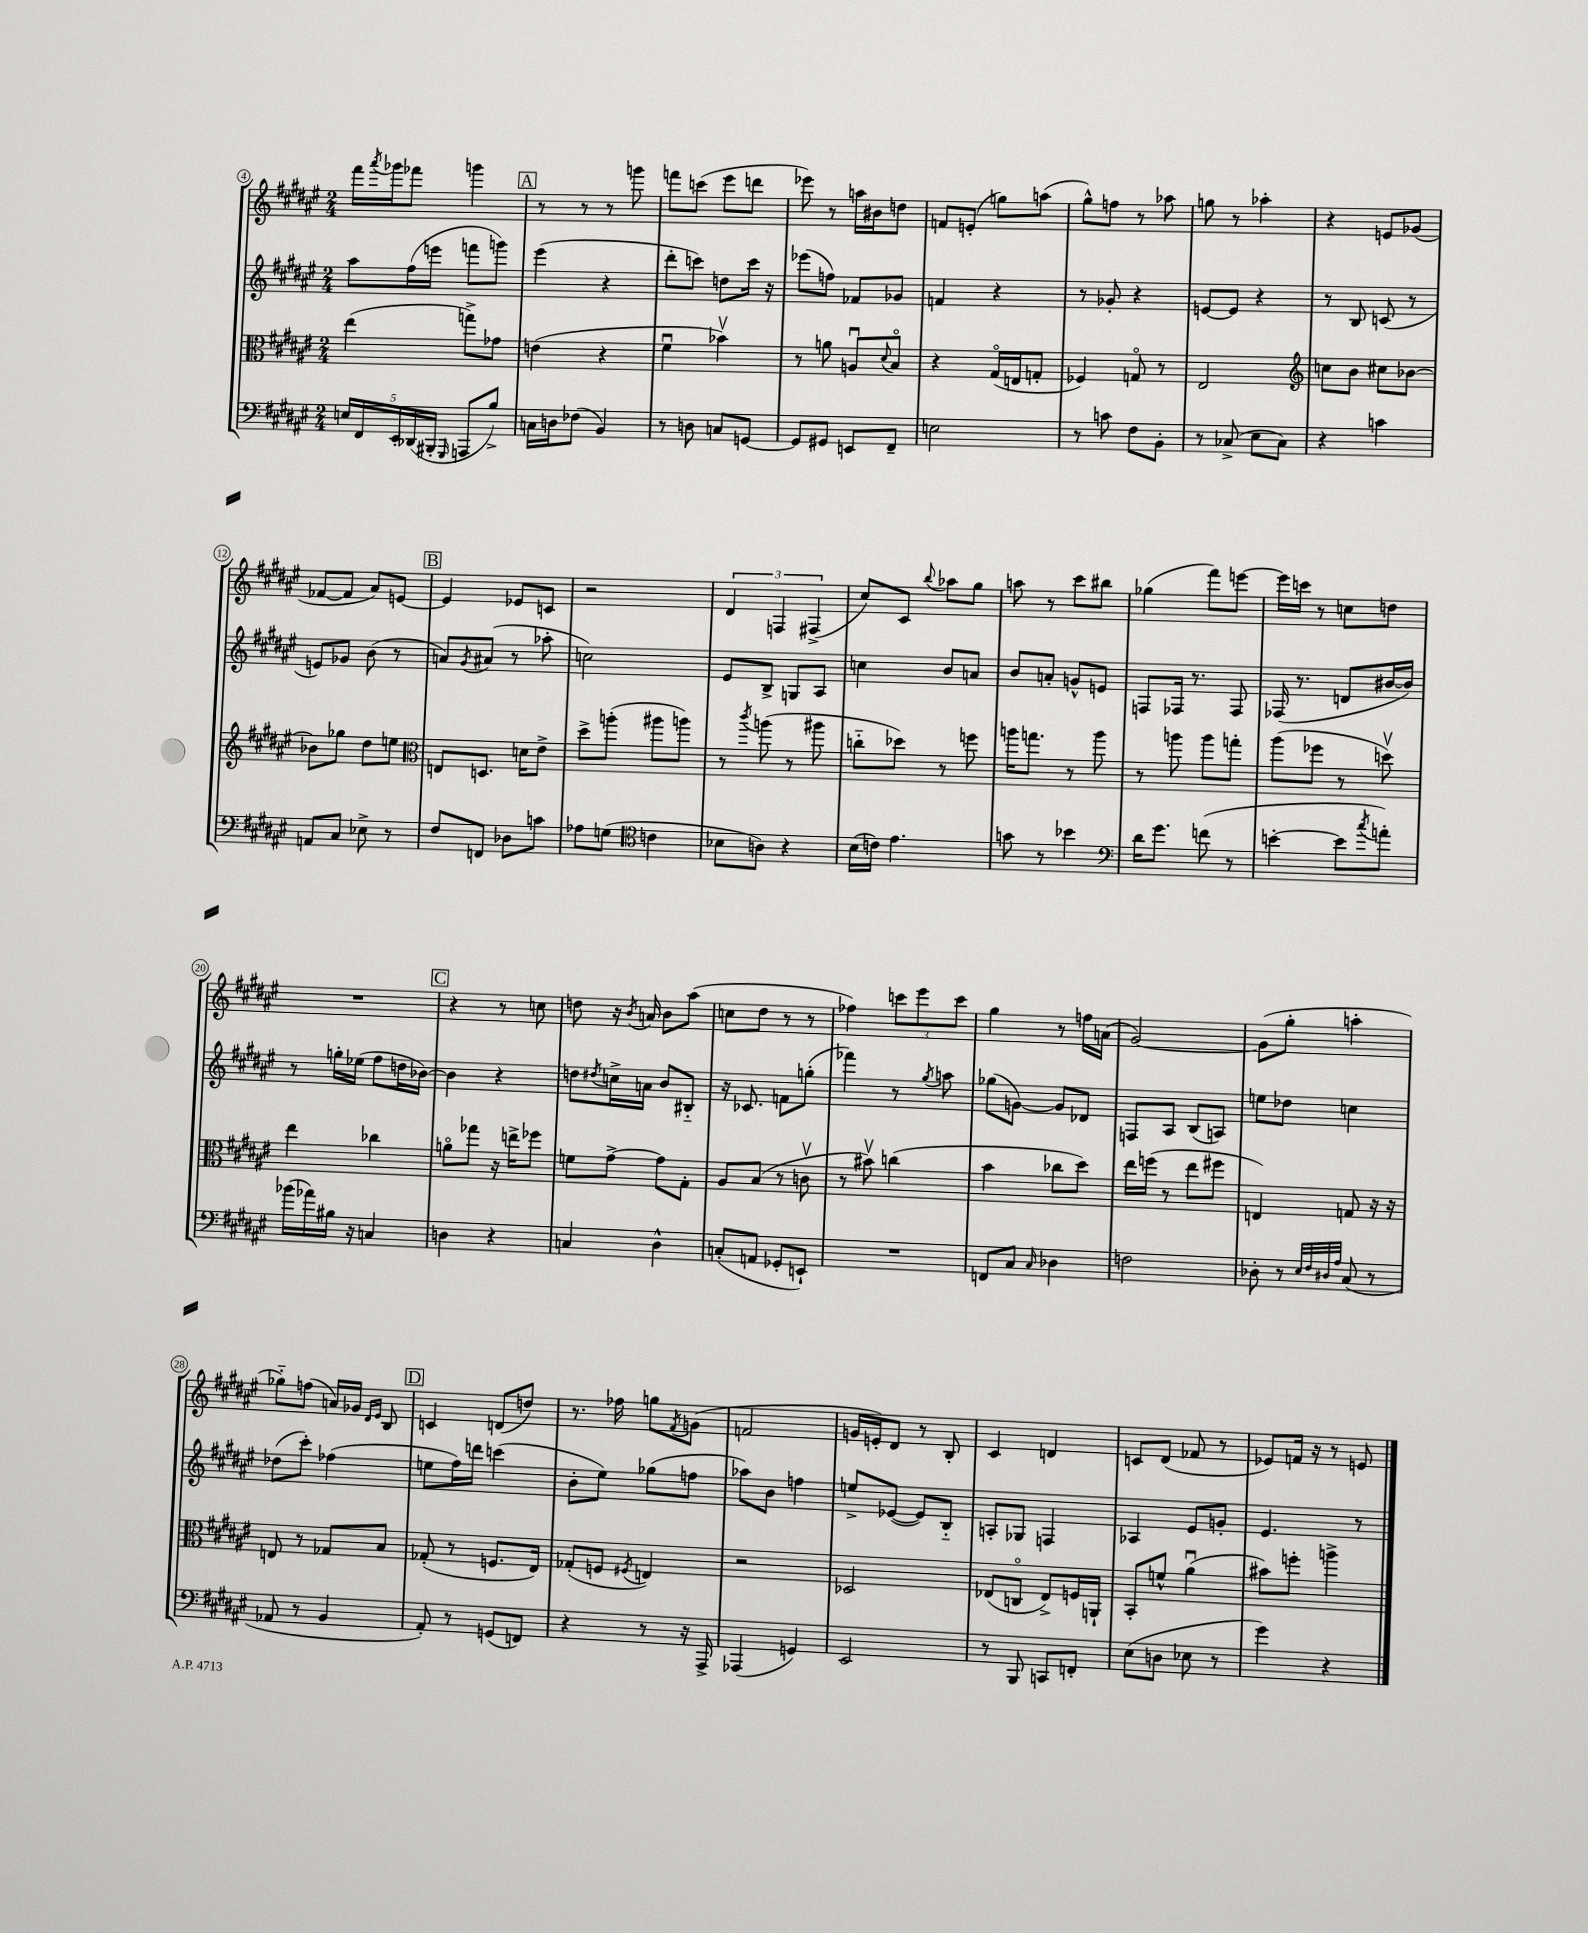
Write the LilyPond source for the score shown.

<<
\new StaffGroup <<
\new Staff = "s0" {
    \clef treble \key fis \major \numericTimeSignature \time 2/4
    fis'''16 \acciaccatura { ais'''8 } ges'''16 fes'''8 g'''4 |
    \mark \markup { \box "A" } r8 r8 r8 g'''8 |
    f'''8 c'''8( eis'''8 d'''8 |
    ees'''8) r8 a''16 bis'16 d''8 |
    f'8 e'8-.( g''8) a''8( |
    gis''8-^) f''8 r8 aes''8 |
    g''8 r8 aes''4-. |
    r4 e'8 ges'8( |
    fes'8~ fes'8 ais'8) e'8~ |
    \mark \markup { \box "B" } e'4 ees'8 c'8 |
    r2 |
    \tuplet 3/2 { dis'4 f4 fis4->( } |
    cis''8) cis'8 \appoggiatura { b''8 } aes''8 gis''8 |
    a''8 r8 cis'''8 bis''8 |
    ges''4( fis'''8) e'''8~ |
    e'''16 c'''16 r8 c''8 d''8 |
    R2 |
    \mark \markup { \box "C" } r4 r8 c''8 |
    d''8 r16 \acciaccatura { b'8 } a'16 b'8 ais''8( |
    c''8 dis''8 r8 r8 |
    fes''4) \tuplet 3/2 { c'''8 eis'''8 c'''8 } |
    gis''4 r8 f''16 a'16( |
    gis'2~) |
    gis'8( gis''8-. a''4-. |
    ges''8-_) f''8( a'16) ges'16 \grace { dis'16 eis'16 } b8 |
    \mark \markup { \box "D" } c'4 d'8( d''8) |
    r8. fes''16 g''8 \acciaccatura { fis'8 } g'8( |
    f'2 |
    g'16 e'16-.) dis'8 r8 b8-. |
    cis'4 d'4 |
    c'8 dis'8( fes'8 r8 |
    ees'8) f'16 r16 r8 e'8 \bar "|." |
}
\new Staff = "s1" {
    \clef treble \key fis \major \numericTimeSignature \time 2/4
    ais''8 fis''16( e'''16 f'''8 g'''8) |
    \mark \markup { \box "A" } eis'''4( r4 |
    dis'''8-. c'''8) d''8 c'''16 r16 |
    ees'''8( f''8) fes'8 ges'8 |
    f'4 r4 |
    r8 ges'8-. r4 |
    e'8~ e'8 r4 |
    r8 b8 c'8( r8 |
    e'8) ges'8 b'8( r8 |
    \mark \markup { \box "B" } a'8) \acciaccatura { gis'8 } ais'8( r8 aes''8-. |
    c''2) |
    eis'8 b8-> g8 ais8 |
    c''4 b'8 a'8 |
    b'8 a'8-. g'8-^ e'8 |
    f8 fes16 r8. fes8 |
    fes16( r8. d'8 bis'16~ bis'16) |
    r8 g''16-. ees''16( fis''8 d''16 bes'16~) |
    \mark \markup { \box "C" } bes'4 r4 |
    d''8 \acciaccatura { dis''8 } c''16-> a'16 b'8 bis8-_ |
    r16 ces'8. f'8 g''8-.( |
    fes'''4) r8 \acciaccatura { gis''8 } a''8 |
    ges''8( g'8~) g'8 des'8 |
    f8 ais8 b8( a8) |
    e''8 des''8 c''4 |
    des''8( cis'''8-.) fes''4( |
    \mark \markup { \box "D" } e''8 fis''16) d'''16 c'''4( |
    b'8-. eis''8) ges''8( f''8 |
    aes''8) b'8 f''4 |
    e''8-> ees'8~( ees'8) b8-_ |
    a8-. ges8 f4 |
    aes4 eis'8 g'8-. |
    eis'4. r8 \bar "|." |
}
\new Staff = "s2" {
    \clef alto \key fis \major \numericTimeSignature \time 2/4
    eis''4( g''8->) ges'8 |
    \mark \markup { \box "A" } e'4( r4 |
    fis'4\downbow bes'4\upbow) |
    r8 a'8 a8\downbow \appoggiatura { dis'8 } b8\flageolet |
    r4 gis16\flageolet( e16 g8-. |
    fes4) g8\flageolet r8 |
    eis2 |
    \clef treble c''8 b'8 cis''8 bes'8~ |
    bes'8 ges''8 dis''8 e''8 |
    \mark \markup { \box "B" } \clef alto e8 d8. d'16 eis'8-> |
    dis''8-> a''8-.( ais''8 a''8) |
    r8 \acciaccatura { cis'''8 } a''8( r8 ais''8 |
    c''8-_ des''8) r8 f''8 |
    a''16 g''8. r8 a''8 |
    r8 a''8 a''8 g''8-. |
    ais''8( fes''8 r8 d''8\upbow) |
    eis''4 ces''4 |
    \mark \markup { \box "C" } a'8\flageolet ges''8 r16 e''16-> fes''8 |
    f'8 gis'8~-> gis'8 gis8-. |
    ais8 b8( r8 c'8\upbow |
    r8 bis'8\upbow) c''4( |
    b'4 ces''8 dis''8) |
    eis''16 f''16( r8 eis''8 fis''8 |
    e4) g8 r16 r16 |
    e8 r8 ges8 b8 |
    \mark \markup { \box "D" } ges8-.( r8 f8. eis16) |
    ges8-.( f8 \acciaccatura { fis8 } e4) |
    r2 |
    des2 |
    ees8( c8\flageolet ees8->) f16 a,16-! |
    b,8-. f'8-^ ais'4\downbow( |
    bis'8) f''8-. a''4-> \bar "|." |
}
\new Staff = "s3" {
    \clef bass \key fis \major \numericTimeSignature \time 2/4
    \tuplet 5/4 { e16 fis,16 eis,16-. des,16( bis,,16-. } \grace { gis,,16 } a,,8 b8->) |
    \mark \markup { \box "A" } c16 d16 fes8( b,4) |
    r8 d8 c8 g,8~ |
    g,8 gis,8 e,8 fis,8-- |
    e2 |
    r8 c'8 fis8 b,8-. |
    r8 ces8->( eis8 ces8) |
    r4 c'4 |
    a,8 cis8 ees8-> r8 |
    \mark \markup { \box "B" } fis8 f,8 des8 c'8 |
    aes8 g8( \clef tenor c'4 |
    bes8 a8) r4 |
    b16( c'16) eis'4. |
    g'8 r8 bes'4 |
    \clef bass dis'16 gis'8. f'8( r8 |
    e'4~-. e'8 \acciaccatura { cis''8 } a'8-.) |
    bes'16( aes'16) bis16 r16 c4 |
    \mark \markup { \box "C" } d4 r4 |
    c4 dis4-^ |
    c8-.( a,8 ges,8-. e,8-!) |
    R2 |
    f,8 cis8 \grace { cis16 } des4 |
    f2 |
    des8-. r8 \grace { eis32 fis32 dis32 ais32 } cis8( r8 |
    aes,8 r8 b,4 |
    \mark \markup { \box "D" } ais,8-.) r8 g,8( f,8) |
    r4 r8 r16 ais,,16-> |
    aes,,4( g,4) |
    eis,2 |
    r8 b,,8 c,8 f,8-. |
    eis8( d8 ees8 r8 |
    gis'4) r4 \bar "|." |
}
>>
>>
\layout { \context { \Score currentBarNumber = #4 \override BarNumber.stencil = #(make-stencil-circler 0.1 0.3 ly:text-interface::print) } }
